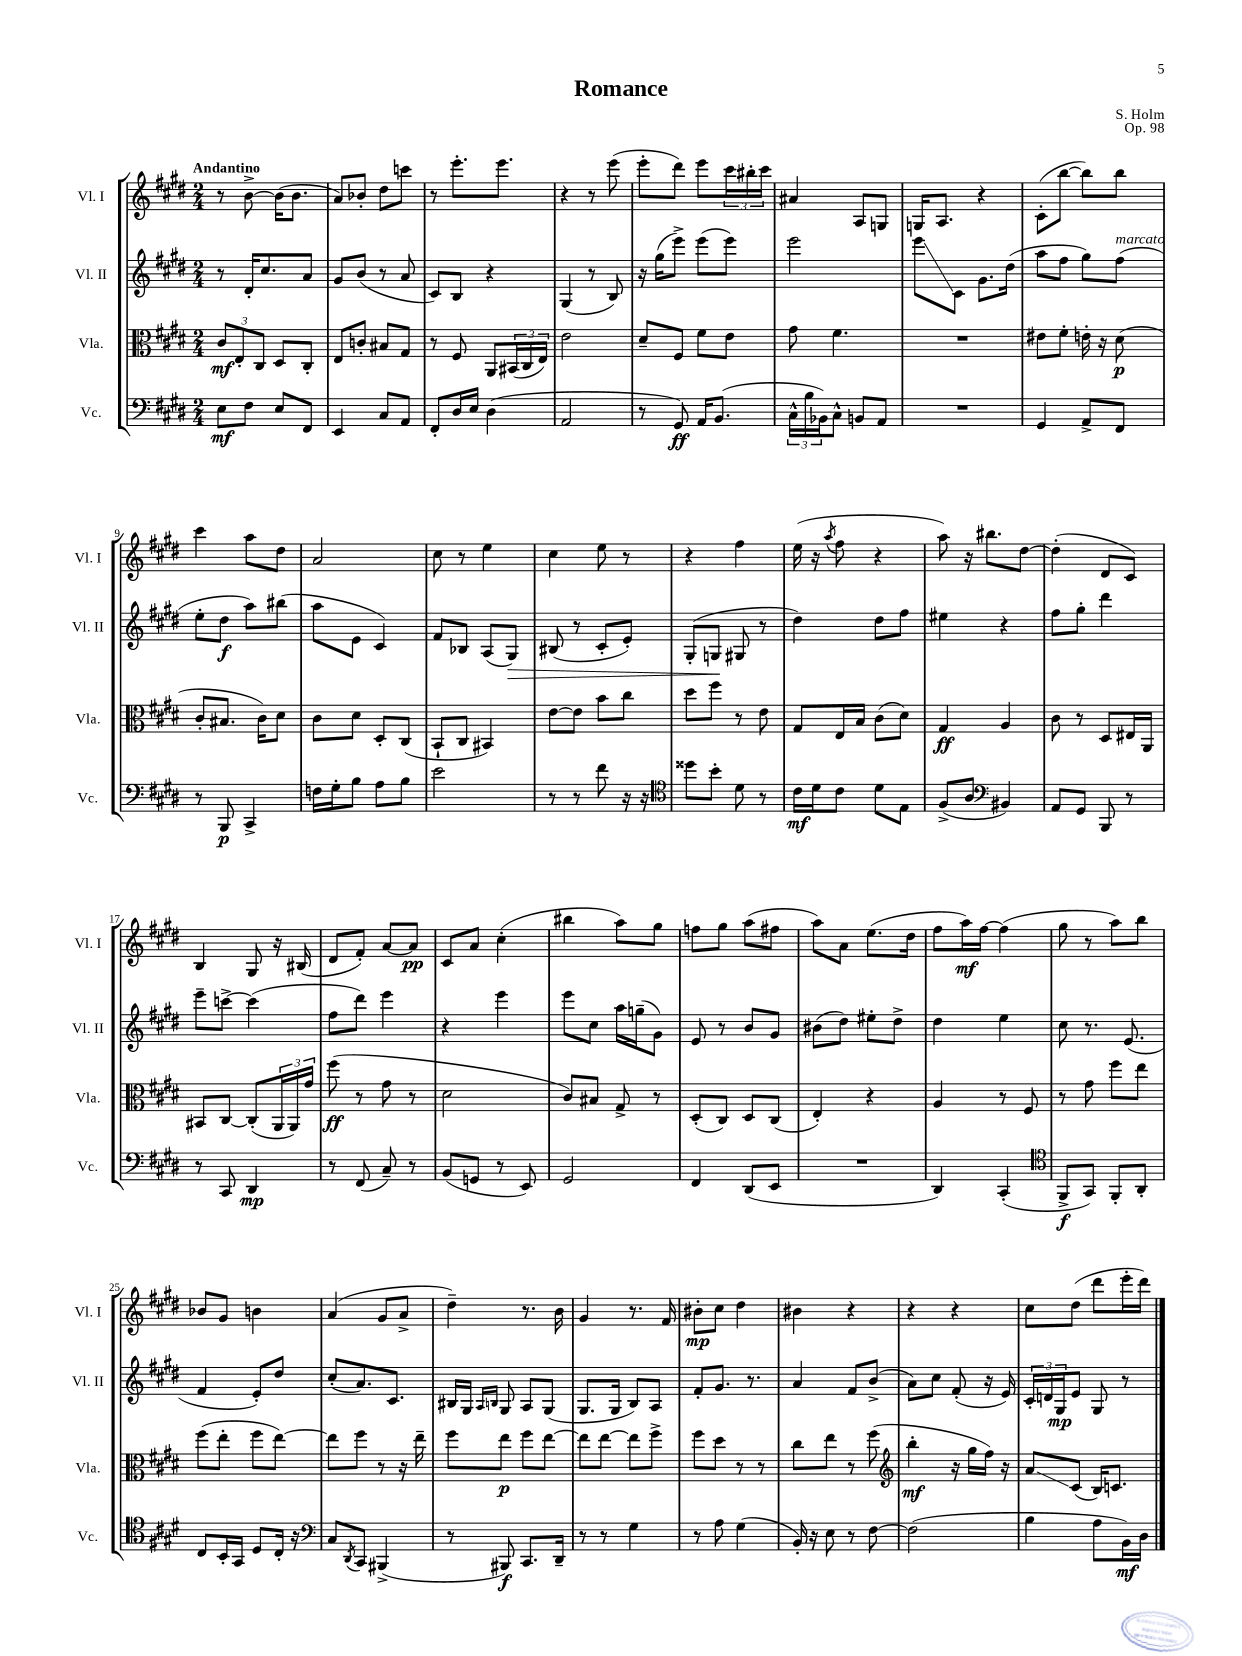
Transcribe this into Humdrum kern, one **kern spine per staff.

**kern	**kern	**kern	**kern
*staff4	*staff3	*staff2	*staff1
*clefF4	*clefC3	*clefG2	*clefG2
*k[f#c#g#d#]	*k[f#c#g#d#]	*k[f#c#g#d#]	*k[f#c#g#d#]
*M2/4	*M2/4	*M2/4	*M2/4
8E	12c#	8r	8r
.	12E'	.	.
8F#	.	16d#'	[8b^
.	12C#	.	.
.	.	8.cc#	.
8E	8D#	.	(16b]
.	.	.	8.b
8FF#	8C#'	8a	.
=	=	=	=
4EE	8E	8g#	8a)
.	8c'	(8b	8b-'
8C#	8B#	8r	8dd#
8AA	8G#	8a	8ccc
=	=	=	=
8FF#'	8r	8c#)	8r
16D#	8F#	8B	8.eee'
16E	.	.	.
(4D#	8AA	4r	.
.	.	.	8.eee
.	(24BB#	.	.
.	24C#	.	.
.	24E)	.	.
=	=	=	=
2AA	2e	(4G#	4r
.	.	8r	8r
.	.	8B)	(8eee
=	=	=	=
8r	8d#~	16r	8eee'
.	.	(16gg#	.
8GG#)	8F#	8eee^)	8ddd#)
16AA	8f#	(8eee	8eee
(8.BB	.	.	.
.	8e	8eee)	24ccc#
.	.	.	24bb#'
.	.	.	24ccc#
=	=	=	=
24C#^^	8g#	2eee	4a#
24B	.	.	.
24BB-)	.	.	.
8C#^^	4.f#	.	.
8BB	.	.	8A
8AA	.	.	8G
=	=	=	=
2r	2r	8eee	16G
.	.	.	8.A
.	.	8c#	.
.	.	8.g#	4r
.	.	(16dd#	.
=	=	=	=
4GG#	8e#	8aa	(8c#'
.	8f#'	8ff#	[8bb
8AA^	16e'	8gg#)	8bb])
.	16r	.	.
8FF#	(8d#	(8ff#	8bb
=	=	=	=
8r	8c#'	8ee'	4ccc#
8BBB	8.B#	8dd#	.
4CC#^	.	8aa)	8aa
.	16c#)	.	.
.	8d#	(8bb#	8dd#
=	=	=	=
16F	8c#	8aa	2a
16G#'	.	.	.
8B	8d#	8e	.
8A	8D#'	4c#)	.
8B	(8C#	.	.
=	=	=	=
2e	8BB`	8f#	8cc#
.	8C#	8B-	8r
.	4BB#)	(8A	4ee
.	.	8G#)	.
=	=	=	=
8r	[8e	(8B#	4cc#
8r	8e]	8r	.
8f#	8b	8c#'	8ee
16r	8cc#	8e')	8r
16r	.	.	.
=	=	=	=
*clefC4	*	*	*
8dd##	8dd#	(8G#'	4r
8b'	8ff#	8G	.
8d#	8r	8G#	4ff#
8r	8e	8r	.
=	=	=	=
16c#	8G#	4dd#)	(16ee
16d#	.	.	16r
.	.	.	8qaa
8c#	16E	.	8ff#
.	16B	.	.
8d#	(8c#	8dd#	4r
8E	8d#)	8ff#	.
=	=	=	=
(8F#^	4G#	4ee#	8aa)
8A	.	.	16r
.	.	.	8.bb#
*clefF4	*	*	*
4BB#)	4A	4r	.
.	.	.	[8dd#
=	=	=	=
8AA	8c#	8ff#	(4dd#']
8GG#	8r	8gg#'	.
8BBB	8D#	4ddd#	8d#
8r	16E#	.	8c#)
.	16AA	.	.
=	=	=	=
8r	8BB#	8eee~	4B
8CC#	[8C#	[8ccc^	.
4DD#	(8C#']	(4ccc]	8G#
.	24AA	.	16r
.	24AA)	.	.
.	.	.	(16B#
.	24g#	.	.
=	=	=	=
8r	(8ff#	8ff#	8d#
(8FF#	8r	8ddd#)	8f#')
8C#~)	8g#	4eee	[8a
8r	8r	.	8a]
=	=	=	=
(8BB	2d#	4r	8c#
8GG	.	.	8a
8r	.	4eee	(4cc#'
8EE)	.	.	.
=	=	=	=
2GG#	8c#)	8eee	4bb#
.	8B#	8cc#	.
.	8G#^	16aa	8aa)
.	.	(16gg~	.
.	8r	8g#)	8gg#
=	=	=	=
4FF#	(8D#'	8e	8ff
.	8C#)	8r	8gg#
(8DD#	8D#	8b	(8aa
8EE	(8C#	8g#	8ff#
=	=	=	=
2r	4E')	(8b#	8aa)
.	.	8dd#)	8a
.	4r	8ee#'	(8.ee
.	.	8dd#^	.
.	.	.	16dd#
=	=	=	=
4DD#)	4A	4dd#	8ff#
.	.	.	16aa)
.	.	.	[16ff#
(4CC#'	8r	4ee	(4ff#]
.	8F#	.	.
=	=	=	=
*clefC4	*	*	*
8FF#^	8r	8cc#	8gg#
8GG#)	8g#	8.r	8r
8FF#'	8ff#	.	8aa)
.	.	(8.e	.
8AA'	8ee	.	8bb
=	=	=	=
8C#	(8ff#	4f#	8b-
16BB'	8ee'	.	8g#
16GG#	.	.	.
8D#	8ff#	8e')	4b
16C#'	[8ee)	8dd#	.
16r	.	.	.
=	=	=	=
*clefF4	*	*	*
8C#	8ee]	(8cc#'	(4a
8qDD#	.	.	.
8CC#	8ff#	8.a)	.
(4BBB#^	8r	.	8g#
.	.	8.c#	.
.	16r	.	8a^
.	16ee~	.	.
=	=	=	=
8r	8ff#	16B#	4dd#~)
.	.	16G#	.
.	.	16qqA	.
.	.	16qqB	.
8BBB#)	8ee	8G#	.
8.CC#	8ff#	8A	8.r
.	[8ee	(8G#	.
16DD#~	.	.	16b
=	=	=	=
8r	8ee]	8.G#	4g#
8r	[8ee	.	.
.	.	16G#	.
4G#	8ee]	8B)	8.r
.	8ff#^	8A	.
.	.	.	16f#
=	=	=	=
8r	8ff#	8f#'	8b#'
8A	8dd#	8.g#	8cc#
(4G#	8r	.	4dd#
.	.	8.r	.
.	8r	.	.
=	=	=	=
16BB')	8cc#	4a	4b#
16r	.	.	.
8E	8ee	.	.
8r	8r	8f#	4r
[8F#	(8ff#	(8b^	.
=	=	=	=
*	*clefG2	*	*
(2F#]	4bb'	8a)	4r
.	.	8cc#	.
.	16r	(8f#'	4r
.	16gg#	.	.
.	16ff#)	16r	.
.	16r	16e)	.
=	=	=	=
4B	8a	24c#'	8cc#
.	.	24d	.
.	.	24G#	.
.	(8c#	8e	(8dd#
8A	16B)	8G#	8ddd#
.	8.c	.	.
16BB)	.	8r	16eee'
16D#	.	.	16ddd#)
==	==	==	==
*-	*-	*-	*-
